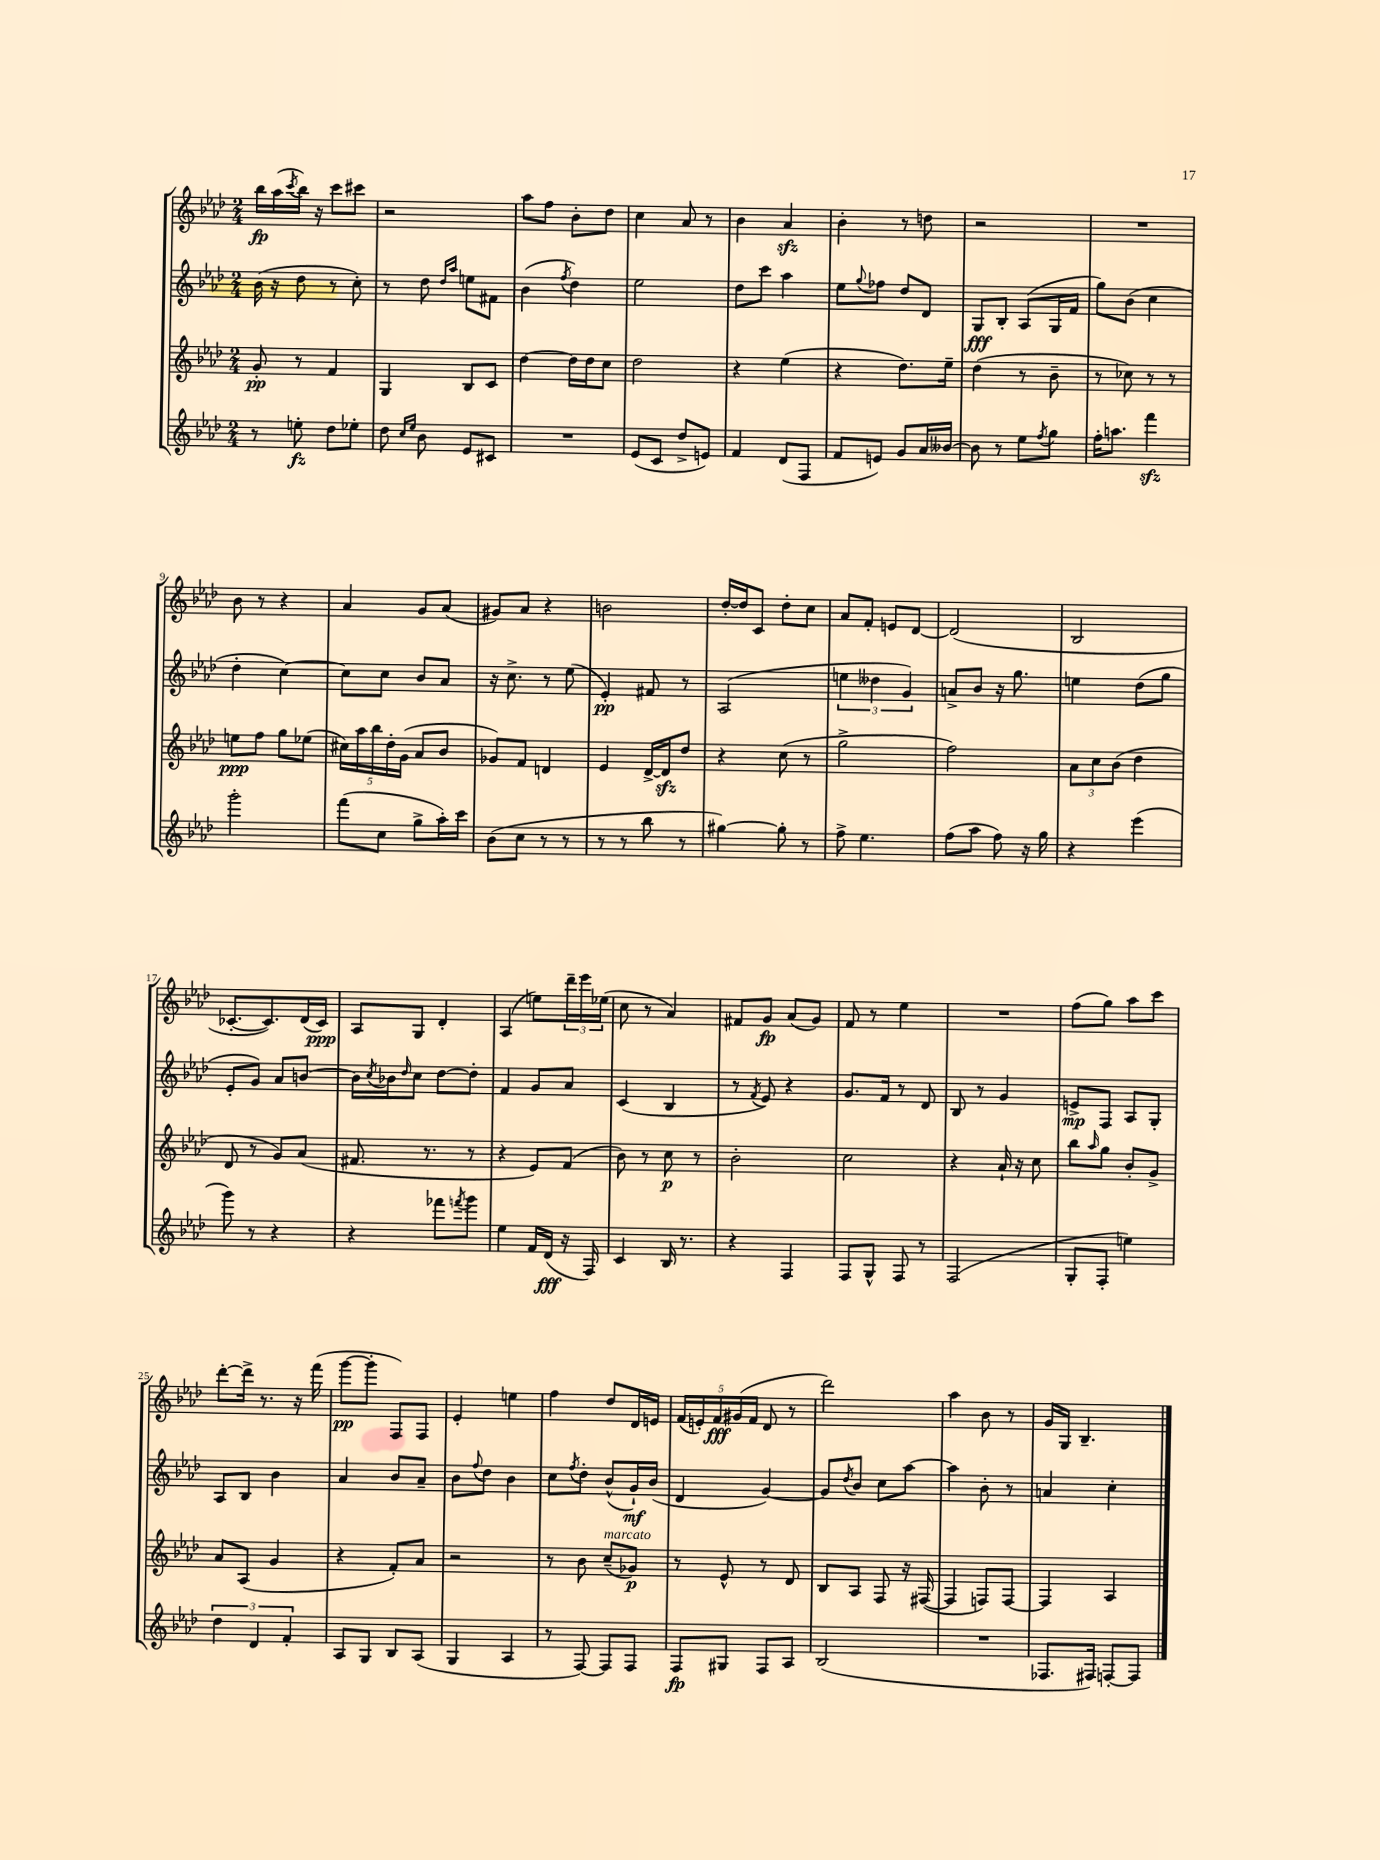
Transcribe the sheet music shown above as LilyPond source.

<<
\new StaffGroup <<
\new Staff = "s0" {
    \clef treble \key aes \major \numericTimeSignature \time 2/4
    bes''16\fp aes''16( \acciaccatura { c'''8 } bes''16) r16 c'''8 cis'''8 |
    r2 |
    aes''8 f''8 bes'8-. des''8 |
    c''4 aes'8 r8 |
    bes'4 aes'4\sfz |
    bes'4-. r8 d''8 |
    r2 |
    R2 |
    bes'8 r8 r4 |
    aes'4 g'8 aes'8( |
    gis'8) aes'8 r4 |
    b'2 |
    des''16~-. des''16 c'8 des''8-. c''8 |
    aes'8 f'8-. e'8 des'8~ |
    des'2( |
    bes2 |
    ces'8.~-. ces'8.) des'16( ces'16\ppp) |
    aes8 g8 des'4-. |
    aes4( e''8) \tuplet 3/2 { des'''16-- ees'''16 ees''16( } |
    c''8 r8 aes'4) |
    fis'8 g'8\fp aes'8( g'8) |
    f'8 r8 ees''4 |
    R2 |
    f''8( g''8) aes''8 c'''8 |
    des'''8~-. des'''16-> r8. r16 f'''16( |
    g'''8~\pp g'''8-. f8) f8 |
    ees'4-. e''4 |
    f''4 des''8 des'16 e'16 |
    \tuplet 5/4 { f'16( e'16-.) f'16\fff gis'16( f'16 } des'8 r8 |
    des'''2) |
    aes''4 bes'8 r8 |
    g'16 g16 bes4.-- \bar "|." |
}
\new Staff = "s1" {
    \clef treble \key aes \major \numericTimeSignature \time 2/4
    bes'16( r16 des''8 r8 c''8-.) |
    r8 des''8 \grace { des''16 aes''16 } e''8 fis'8 |
    bes'4( \acciaccatura { f''8 } des''4) |
    ees''2 |
    des''8 c'''8 aes''4 |
    ees''8 \appoggiatura { g''8 } fes''8 des''8 des'8 |
    g8\fff bes8-. aes8( g16 f'16 |
    g''8) bes'8( c''4 |
    des''4-. c''4~) |
    c''8 c''8 bes'8 aes'8 |
    r16 c''8.-> r8 ees''8( |
    ees'4-.\pp) fis'8 r8 |
    aes2( |
    \tuplet 3/2 { e''4 deses''4 g'4) } |
    a'8-> bes'8 r16 g''8. |
    e''4 des''8( g''8 |
    ees'8-. g'8) aes'8 b'8~ |
    b'16 \acciaccatura { c''8 } bes'16 \grace { des''16 } c''8 des''8~ des''8-. |
    f'4 g'8 aes'8 |
    c'4( bes4 |
    r8 \acciaccatura { f'8 } ees'8) r4 |
    g'8. f'16 r8 des'8 |
    bes8 r8 g'4 |
    e'8->\mp f8 aes8 g8-. |
    aes8 bes8 bes'4 |
    aes'4 bes'8 aes'8-- |
    bes'8 \appoggiatura { f''8 } des''8 bes'4 |
    c''8 \acciaccatura { f''8 } des''8-. bes'8-^( g'16-!\mf) bes'16( |
    des'4 g'4~) |
    g'8 \acciaccatura { des''8 } bes'8 c''8 aes''8~ |
    aes''4 bes'8-. r8 |
    a'4 c''4-. \bar "|." |
}
\new Staff = "s2" {
    \clef treble \key aes \major \numericTimeSignature \time 2/4
    g'8-.\pp r8 f'4 |
    g4 bes8 c'8 |
    des''4~ des''16 des''16 c''8 |
    des''2 |
    r4 ees''4( |
    r4 des''8.) ees''16-- |
    des''4( r8 bes'8-- |
    r8 ces''8) r8 r8 |
    e''8\ppp f''8 g''8 ees''8( |
    \tuplet 5/4 { cis''16) aes''16 bes''16 des''16-. g'16( } aes'8 bes'8 |
    ges'8) f'8 d'4 |
    ees'4 des'16~-> des'16\sfz des''8 |
    r4 c''8( r8 |
    g''2-> |
    f''2) |
    \tuplet 3/2 { aes'8 c''8 bes'8( } des''4 |
    des'8 r8 g'8) aes'8( |
    fis'8. r8. r8 |
    r4 ees'8) f'8( |
    bes'8) r8 c''8\p r8 |
    bes'2-. |
    c''2 |
    r4 aes'16-! r16 c''8 |
    bes''8 \grace { aes''16 } g''8 bes'8-. g'8-> |
    aes'8 aes8( g'4 |
    r4 f'8-.) aes'8 |
    r2 |
    r8 bes'8 c''8--^\markup { \italic "marcato" }( ges'8\p) |
    r8 ees'8-^ r8 des'8 |
    bes8 aes8 f8 r16 fis16~( |
    fis4 f8) f8~ |
    f4 aes4 \bar "|." |
}
\new Staff = "s3" {
    \clef treble \key aes \major \numericTimeSignature \time 2/4
    r8 e''8-.\fz des''8 ees''8-. |
    des''8 \grace { c''16 ees''16 } bes'8 ees'8 cis'8 |
    R2 |
    ees'8( c'8 des''8-> e'8) |
    f'4 des'8( f8 |
    f'8 e'8) g'8 aes'16 beses'16~ |
    beses'8 r8 ees''8 \acciaccatura { f''8 } g''8 |
    f''16-. a''8. f'''4\sfz |
    g'''2-. |
    f'''8( c''8 g''8-> aes''16-.) c'''16 |
    bes'8( c''8 r8 r8 |
    r8 r8 bes''8 r8 |
    gis''4~) gis''8-. r8 |
    f''8-> ees''4. |
    f''8( aes''8 f''8) r16 g''16 |
    r4 ees'''4( |
    g'''8) r8 r4 |
    r4 fes'''8 \acciaccatura { f'''8 } g'''8 |
    ees''4 f'16 des'16\fff( r16 f16) |
    c'4 bes16 r8. |
    r4 f4 |
    f8 g8-^ f8 r8 |
    f2( |
    g8-. f8-. e''4) |
    \tuplet 3/2 { des''4 des'4 f'4-. } |
    aes8 g8 bes8 aes8( |
    g4 aes4 |
    r8 f8~) f8 f8 |
    f8\fp gis8 f8 aes8 |
    bes2( |
    R2 |
    fes8. fis16) f8~-. f8 \bar "|." |
}
>>
>>
